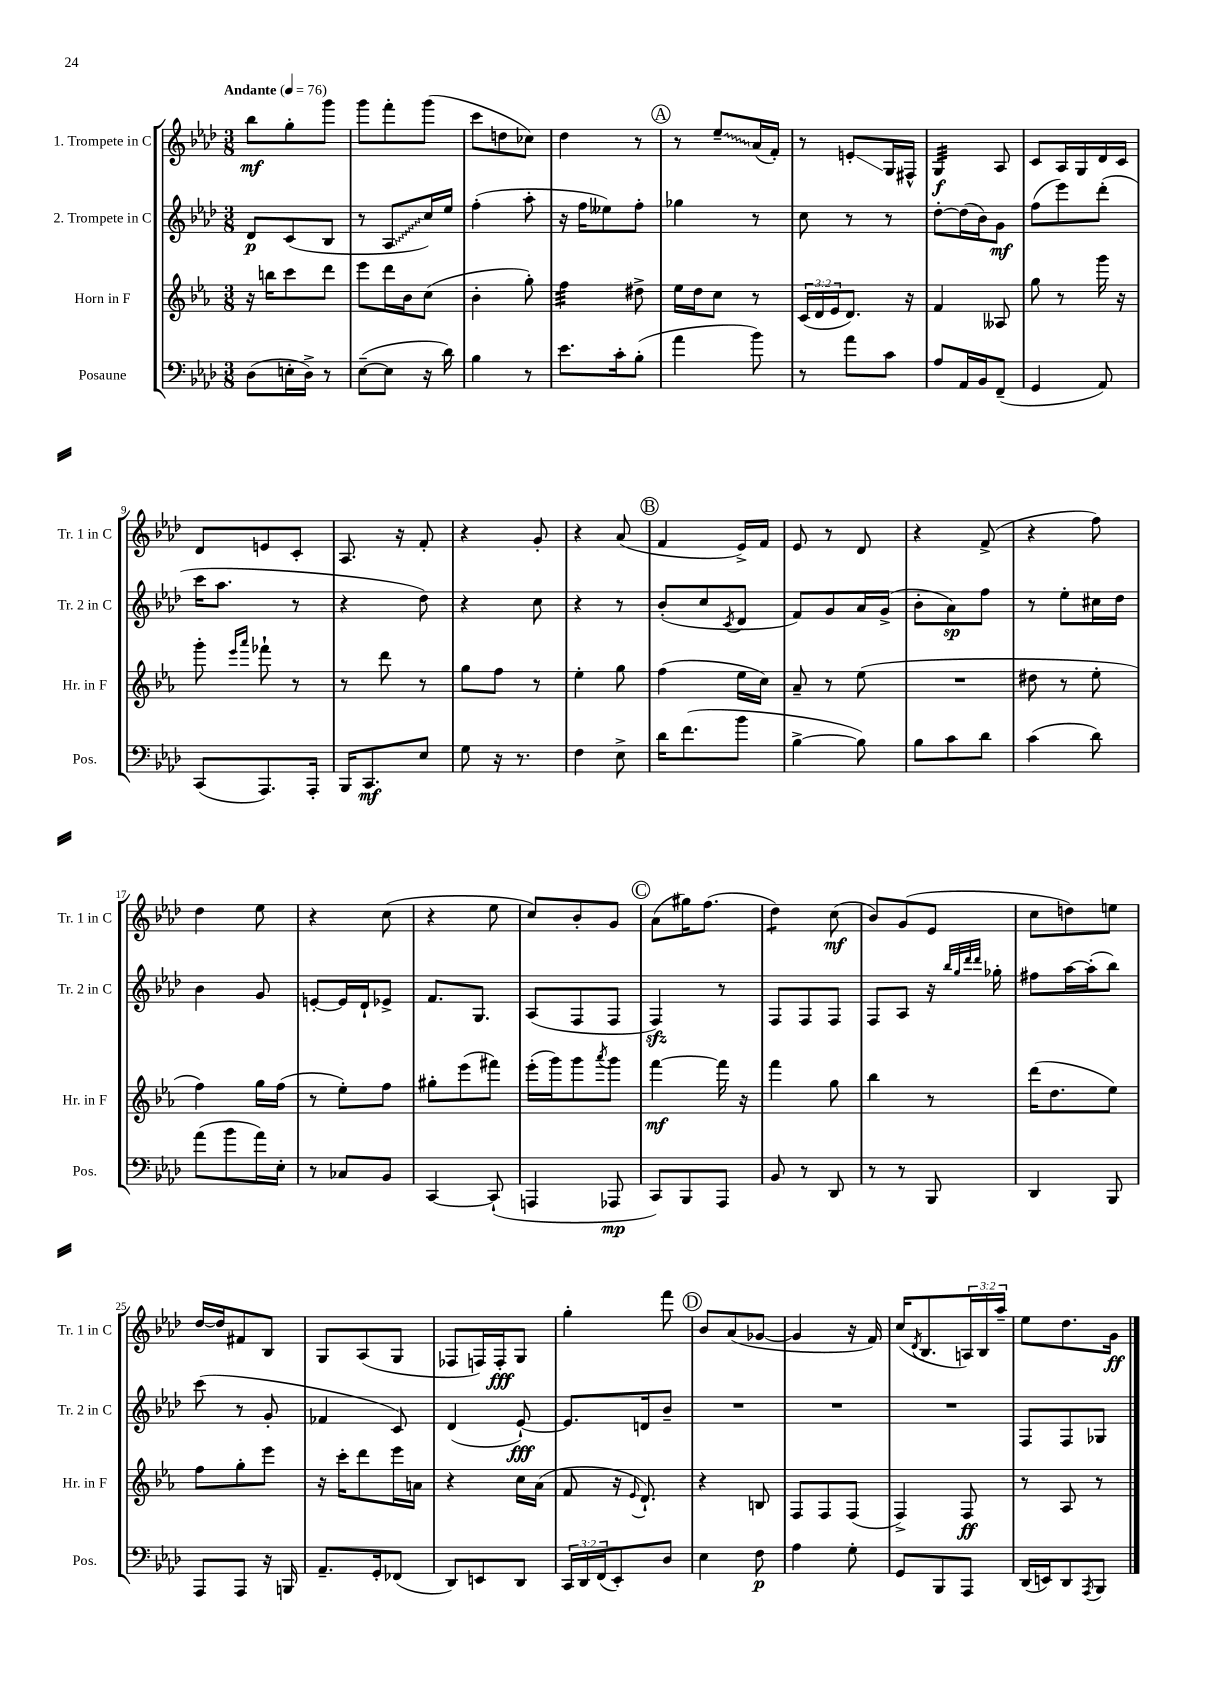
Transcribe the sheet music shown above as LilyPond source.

<<
\new StaffGroup <<
\new Staff = "s0" \with { instrumentName = "1. Trompete in C" shortInstrumentName = "Tr. 1 in C" } {
    \clef treble \key aes \major \numericTimeSignature \time 3/8 \override Staff.TupletNumber.text = #tuplet-number::calc-fraction-text \tempo "Andante" 4 = 76
    bes''8\mf g''8-. g'''8 |
    g'''8 f'''8-. g'''8( |
    c'''8 d''8 ces''8) |
    des''4 r8 |
    \mark \markup { \circle "A" } r8 \once \override Glissando.style = #'zigzag ees''8--\glissando aes'16( f'16-.) |
    r8 e'8-.\glissando g16 fis16-^ |
    g4:32\f aes8 |
    c'8 aes16 g16 des'16 c'16 |
    des'8 e'8 c'8-. |
    aes8. r16 f'8-. |
    r4 g'8-. |
    r4 aes'8( |
    \mark \markup { \circle "B" } f'4 ees'16->) f'16 |
    ees'8 r8 des'8 |
    r4 f'8->( |
    r4 f''8) |
    des''4 ees''8 |
    r4 c''8( |
    r4 ees''8 |
    c''8) bes'8-. g'8 |
    \mark \markup { \circle "C" } aes'8( gis''16) f''8.( |
    des''4:8) c''8\mf( |
    bes'8) g'8( ees'8 |
    c''8 d''8) e''8 |
    des''16~ des''16 fis'8 bes8 |
    g8 aes8( g8 |
    fes8 f16) f16-.\fff g8 |
    g''4-. f'''8 |
    \mark \markup { \circle "D" } bes'8 aes'8( ges'8~ |
    ges'4 r16 f'16) |
    c''16( \acciaccatura { des'8 } bes8. \tuplet 3/2 { a16) bes16 aes''16-- } |
    ees''8 des''8. g'16\ff \bar "|." |
}
\new Staff = "s1" \with { instrumentName = "2. Trompete in C" shortInstrumentName = "Tr. 2 in C" } {
    \clef treble \key aes \major \numericTimeSignature \time 3/8
    des'8\p c'8( bes8 |
    r8 \once \override Glissando.style = #'zigzag aes8\glissando c''16) ees''16 |
    f''4-.( aes''8-. |
    r16 f''16 eeses''8) f''8-. |
    \mark \markup { \circle "A" } ges''4 r8 |
    c''8 r8 r8 |
    des''8~-. des''16( bes'16) g'8\mf |
    f''8( ees'''8) des'''8-.( |
    c'''16 aes''8. r8 |
    r4 des''8) |
    r4 c''8 |
    r4 r8 |
    \mark \markup { \circle "B" } bes'8-.( c''8 \acciaccatura { c'8 } des'8 |
    f'8) g'8 aes'16 g'16->( |
    bes'8-. aes'8\sp) f''8 |
    r8 ees''8-. cis''16 des''16 |
    bes'4 g'8 |
    e'8~-. e'16 des'16-! ees'8-> |
    f'8. g8. |
    aes8( f8 f8 |
    \mark \markup { \circle "C" } f4\sfz) r8 |
    f8 f8 f8 |
    f8 aes8 r16 \grace { bes''32 g''32 des'''32 des'''32 } ges''16-. |
    fis''8 aes''16~ aes''16-.( bes''8) |
    c'''8( r8 g'8-. |
    fes'4 c'8) |
    des'4( ees'8~-!\fff) |
    ees'8. d'16 bes'8-- |
    \mark \markup { \circle "D" } R4. |
    R4. |
    R4. |
    f8 f8 ges8 \bar "|." |
}
\new Staff = "s2" \with { instrumentName = "Horn in F" shortInstrumentName = "Hr. in F" } {
    \clef treble \key ees \major \numericTimeSignature \time 3/8 \override Staff.TupletNumber.text = #tuplet-number::calc-fraction-text
    r16 b''16 c'''8 d'''8 |
    ees'''8 d'''16 bes'16 c''8( |
    bes'4-. g''8-.) |
    f''4:32 dis''8-> |
    \mark \markup { \circle "A" } ees''16 d''16 c''8 r8 |
    \tuplet 3/2 { c'16( d'16 ees'16 } d'8.) r16 |
    f'4 aeses8 |
    g''8 r8 g'''16 r16 |
    g'''8-. \grace { ees'''16 aes'''16 } fes'''8-! r8 |
    r8 d'''8 r8 |
    g''8 f''8 r8 |
    ees''4-. g''8 |
    \mark \markup { \circle "B" } f''4( ees''16 c''16) |
    aes'8-- r8 ees''8( |
    R4. |
    dis''8 r8 ees''8-. |
    f''4) g''16 f''16( |
    r8 ees''8-.) f''8 |
    gis''8-. ees'''8( fis'''8) |
    ees'''16-.( g'''16) g'''8 \acciaccatura { aes'''8 } g'''8 |
    \mark \markup { \circle "C" } f'''4~\mf f'''16 r16 |
    f'''4 g''8 |
    bes''4 r8 |
    d'''16( d''8. ees''8) |
    f''8 g''8-. ees'''8 |
    r16 c'''16-. d'''8 ees'''16 a'16 |
    r4 c''16 aes'16( |
    f'8 r16 \appoggiatura { ees'8 } d'8.-!) |
    \mark \markup { \circle "D" } r4 b8 |
    f8 f8 f8( |
    f4->) f8\ff |
    r8 aes8 r8 \bar "|." |
}
\new Staff = "s3" \with { instrumentName = "Posaune" shortInstrumentName = "Pos." } {
    \clef bass \key aes \major \numericTimeSignature \time 3/8 \override Staff.TupletNumber.text = #tuplet-number::calc-fraction-text
    des8( e16-. des16->) r8 |
    ees8~--( ees8 r16 des'16) |
    bes4 r8 |
    ees'8. c'16-. bes8-.( |
    \mark \markup { \circle "A" } aes'4 bes'8) |
    r8 aes'8 c'8 |
    aes8 aes,16 bes,16 f,8--( |
    g,4 aes,8) |
    c,8( aes,,8.) aes,,16-. |
    bes,,16 c,8.\mf ees8 |
    g8 r16 r8. |
    f4 ees8-> |
    \mark \markup { \circle "B" } des'16 f'8.( bes'8 |
    bes4~-> bes8) |
    bes8 c'8 des'8 |
    c'4( des'8) |
    aes'8( bes'8 aes'16) ees16-. |
    r8 ces8 bes,8 |
    c,4~ c,8-!( |
    a,,4 aes,,8\mp |
    \mark \markup { \circle "C" } c,8) bes,,8 aes,,8 |
    bes,8 r8 des,8 |
    r8 r8 bes,,8 |
    des,4 bes,,8 |
    aes,,8 aes,,8 r16 b,,16 |
    aes,8.-- g,16-. fes,8( |
    des,8) e,8 des,8 |
    \tuplet 3/2 { c,16 des,16 f,16( } ees,8-.) des8 |
    \mark \markup { \circle "D" } ees4 f8\p |
    aes4 g8-. |
    g,8 bes,,8 aes,,8 |
    des,16( e,16) des,8 \acciaccatura { aes,,8 } bes,,8 \bar "|." |
}
>>
>>
